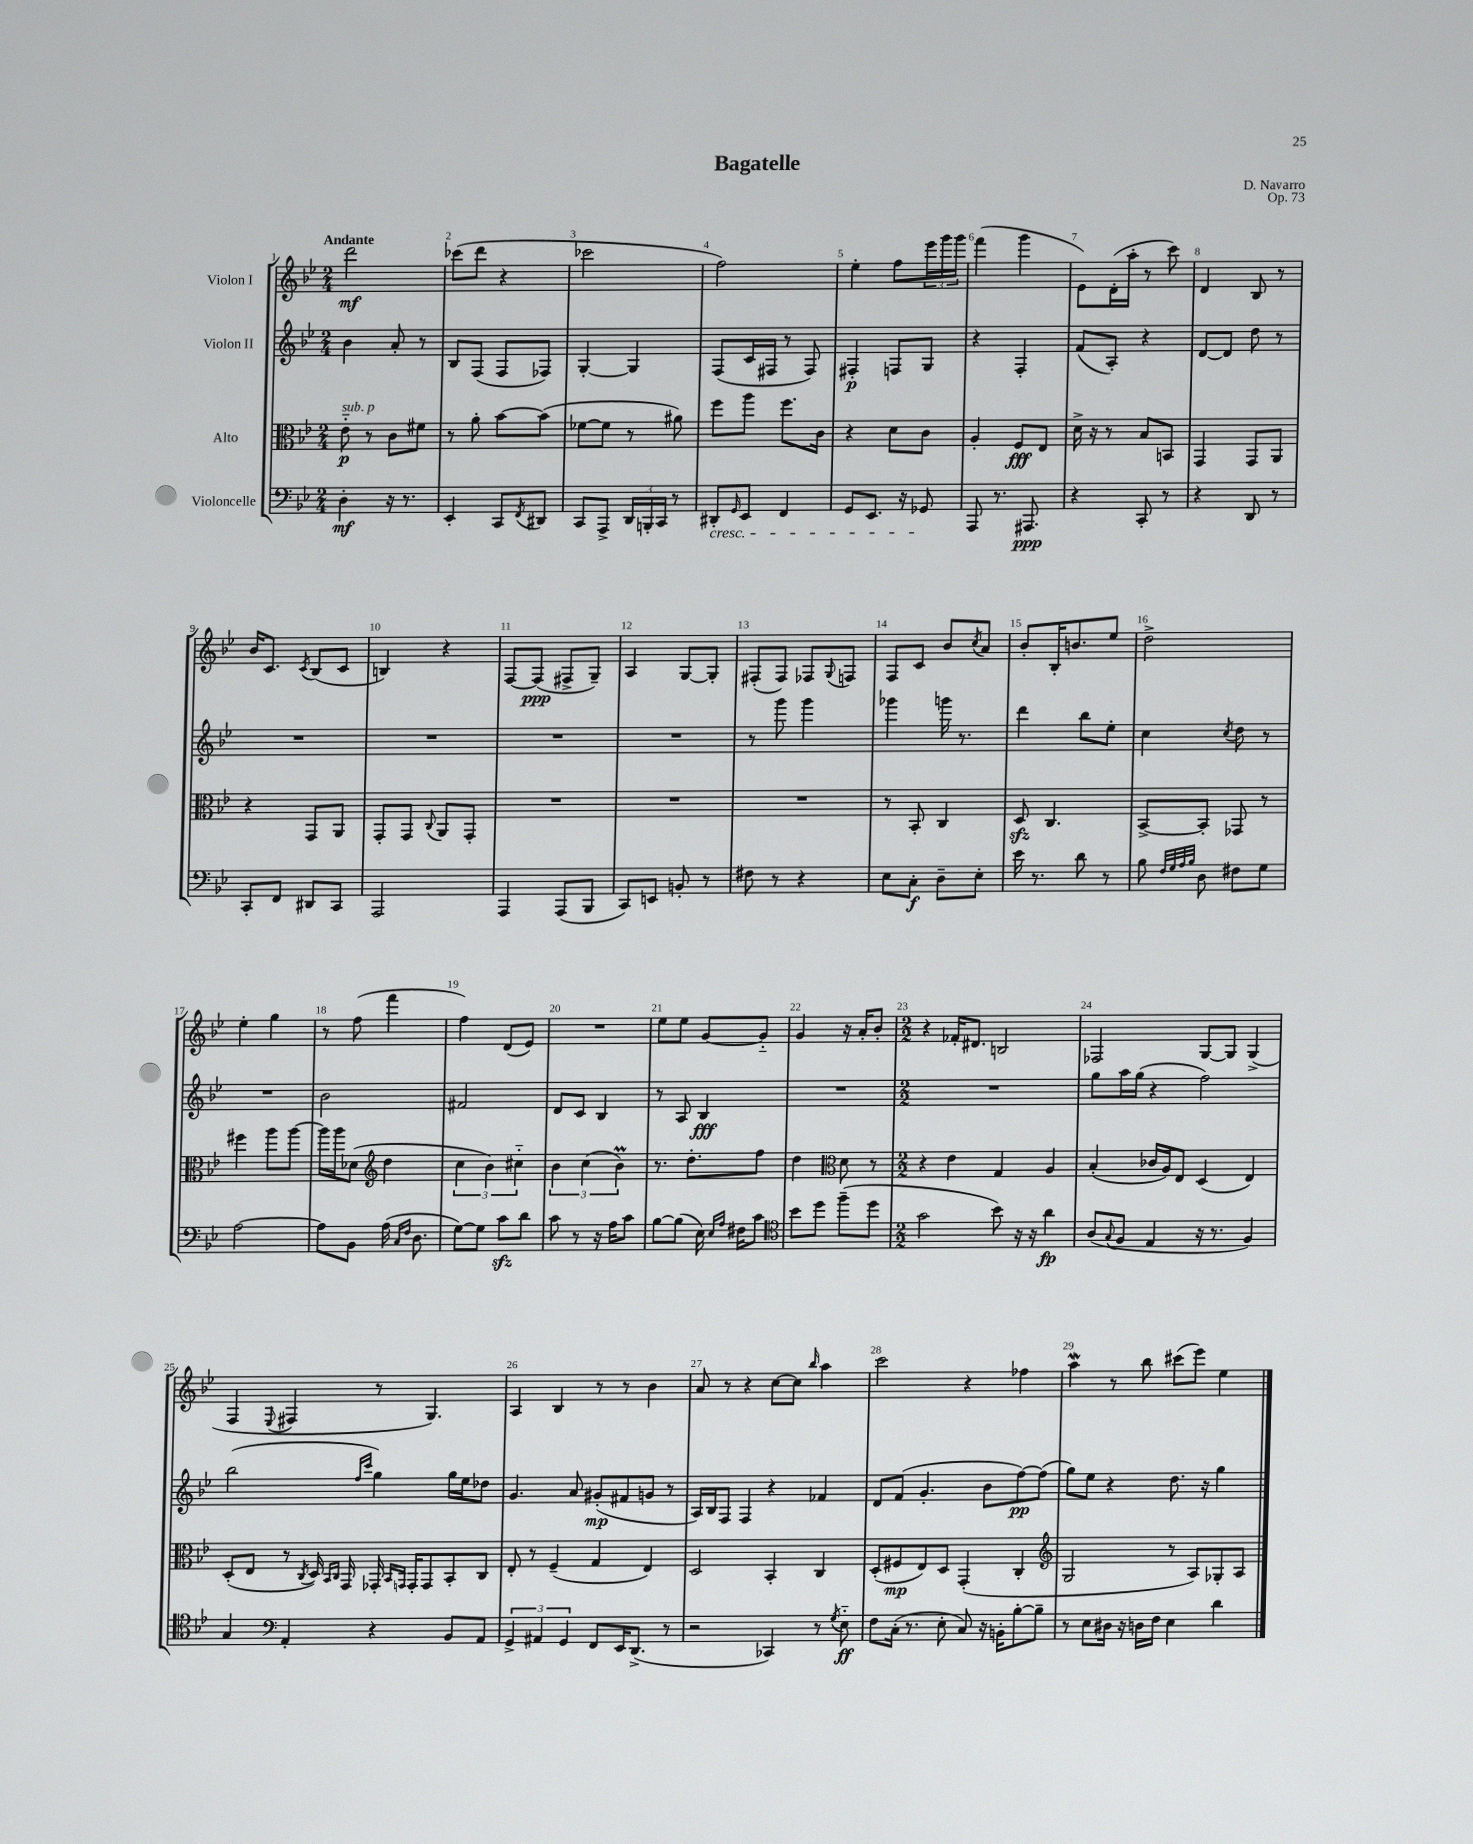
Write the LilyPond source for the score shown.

\header { title = "Bagatelle" composer = "D. Navarro" opus = "Op. 73" }
<<
\new StaffGroup <<
\new Staff = "s0" \with { instrumentName = "Violon I" } {
    \clef treble \key bes \major \numericTimeSignature \time 2/4 \tempo "Andante"
    d'''2\mf |
    ces'''8( d'''8 r4 |
    ces'''2 |
    f''2) |
    ees''4-. f''8 \tuplet 3/2 { ees'''16 g'''16 g'''16 } |
    f'''4( g'''4 |
    ees'8) d'16-.( a''16-. r8 c'''8) |
    d'4 bes8 r8 |
    bes'16 c'8. \acciaccatura { c'8 } bes8( c'8 |
    b4) r4 |
    f8~ f8\ppp( fis8-> g8--) |
    a4 g8~ g8-. |
    fis8-.( fis8) fes8 \appoggiatura { g8 } f8 |
    f8 c'8 bes'8 \acciaccatura { c''8 } a'8 |
    bes'8-. bes16-. b'8. ees''8 |
    d''2-> |
    ees''4-. g''4 |
    r8 f''8( f'''4 |
    f''4) d'8( ees'8) |
    R2 |
    ees''8 ees''8 g'8~ g'8-_ |
    g'4 r16 a'16-. bes'8-. |
    \numericTimeSignature \time 2/2 r4 fes'16-. dis'8. b2 |
    fes2 g8~ g8 g4->( |
    f4 \appoggiatura { ees8 } fis4 r8 g4.) |
    a4 bes4 r8 r8 bes'4 |
    a'8 r8 r4 c''8~ c''8 \grace { bes''16 } a''4 |
    c'''2 r4 fes''4 |
    a''4\mordent r8 bes''8 cis'''8( ees'''8) ees''4 \bar "|." |
}
\new Staff = "s1" \with { instrumentName = "Violon II" } {
    \clef treble \key bes \major \numericTimeSignature \time 2/4
    bes'4 a'8-. r8 |
    bes8 f8( f8 fes8) |
    g4~-. g4 |
    f8( c'16 fis16 r8 fis8) |
    fis4-.\p f8 g8 |
    r4 f4-. |
    f'8( a8-.) r4 |
    d'8~ d'8 d''8 r8 |
    R2 |
    R2 |
    R2 |
    R2 |
    r8 g'''8 g'''4 |
    ges'''4 g'''16 r8. |
    d'''4 bes''8 ees''8-. |
    c''4 \acciaccatura { c''8 } d''8 r8 |
    R2 |
    bes'2 |
    fis'2 |
    d'8 c'8 bes4 |
    r8 a8 bes4\fff |
    R2 |
    \numericTimeSignature \time 2/2 R1 |
    g''8 a''16 g''16( r4 f''2) |
    bes''2( \grace { f''16 c'''16 } g''4) g''16 ees''16 des''8 |
    g'4. a'8 gis'8-.\mp( fis'8 g'8 r8 |
    a16) bes16 f8 f4 r4 fes'4 |
    d'8 f'8( g'4.-. bes'8 f''8~\pp) f''8( |
    g''8) ees''8 r4 d''8. r16 g''4 \bar "|." |
}
\new Staff = "s2" \with { instrumentName = "Alto" } {
    \clef alto \key bes \major \numericTimeSignature \time 2/4
    ees'8-_\p^\markup { \italic "sub. p" } r8 c'8 fis'8 |
    r8 a'8-. bes'8~ bes'8( |
    fes'8~ fes'8 r8 ais'8) |
    f''8 a''8 f''8. c'16 |
    r4 d'8 c'8 |
    a4-. f8\fff ees8 |
    d'16-> r16 r8 bes8 b,8 |
    g,4 g,8 a,8 |
    r4 g,8 a,8 |
    g,8-. g,8 \appoggiatura { c8 } a,8 g,8-. |
    R2 |
    R2 |
    R2 |
    r8 bes,8-. c4 |
    d8\sfz c4. |
    bes,8~-> bes,8-. ges,8 r8 |
    fis''4 a''8 a''8~ |
    a''16 a''16 des'8( \clef treble d''4 |
    \tuplet 3/2 { c''4 bes'4) cis''4-_ } |
    \tuplet 3/2 { bes'4 c''4( bes'4\prall) } |
    r8. d''8.-. f''8 |
    d''4 \clef alto d'8 r8 |
    \numericTimeSignature \time 2/2 r4 ees'4 g4 a4 |
    bes4-.( ces'16 a16) ees8 d4( ees4) |
    d8-.( ees8 r8 \acciaccatura { c8 } d16) \grace { bes,16 c16 } g,16 ges,16-. \grace { bes,16 g,16 } g,16-. g,8 bes,8-. c8 |
    ees8-. r8 f4--( g4 ees4) |
    d2 bes,4-. c4 |
    d8-.( fis8\mp ees8) d8 g,4-.( c4-. |
    \clef treble g2 r8 a8) ges8-. a8 \bar "|." |
}
\new Staff = "s3" \with { instrumentName = "Violoncelle" } {
    \clef bass \key bes \major \numericTimeSignature \time 2/4
    d4-.\mf r16 r8. |
    ees,4-. c,8 \acciaccatura { f,8 } dis,8 |
    c,8 a,,8-> \tuplet 3/2 { d,16 b,,16-. c,16 } r8 |
    dis,8-.\cresc \grace { g,16 } ees,8 f,4 |
    g,8 ees,8. r16 ges,8\! |
    a,,8 r8. ais,,8.\ppp |
    r4 c,8-. r8 |
    r4 d,8 r8 |
    c,8-. f,8 dis,8 c,8 |
    a,,2 |
    a,,4 a,,8( bes,,8 |
    c,8) e,8 b,8-. r8 |
    fis8 r8 r4 |
    ees8 c8-.\f d8-- ees8-. |
    ees'16 r8. d'8 r8 |
    bes8 \grace { f32 g32 a32 bes32 } d8 fis8 g8 |
    a2~ |
    a8 bes,8 a16( \grace { c16 f16 } d8. |
    g8~) g8 c'8\sfz d'8 |
    c'8 r8 r16 a16 c'8 |
    bes8~ bes8( ees16) \grace { ees16 a16 } fis16 c'8 |
    \clef tenor bes'8 d''8 f''8--( d''8 |
    \numericTimeSignature \time 2/2 g'2 bes'8) r16 r16 a'4\fp |
    a8( \appoggiatura { g8 } f8 ees4 r16 r8. f4) |
    g4 \clef bass a,4-. r4 bes,8 a,8 |
    \tuplet 3/2 { g,4-> ais,4 g,4 } f,8 ees,16 d,8.->( r8 |
    r2 ces,4) r8 \acciaccatura { g8 } ees8-_\ff |
    f8 c16-.( r8. ees8-. c8) r16 b,16-. bes8~-. bes8-- |
    r8 ees8 dis16 r16 d16 f16 ees4 d'4 \bar "|." |
}
>>
>>
\layout { \context { \Score \override BarNumber.break-visibility = ##(#f #t #t) barNumberVisibility = #all-bar-numbers-visible } }
